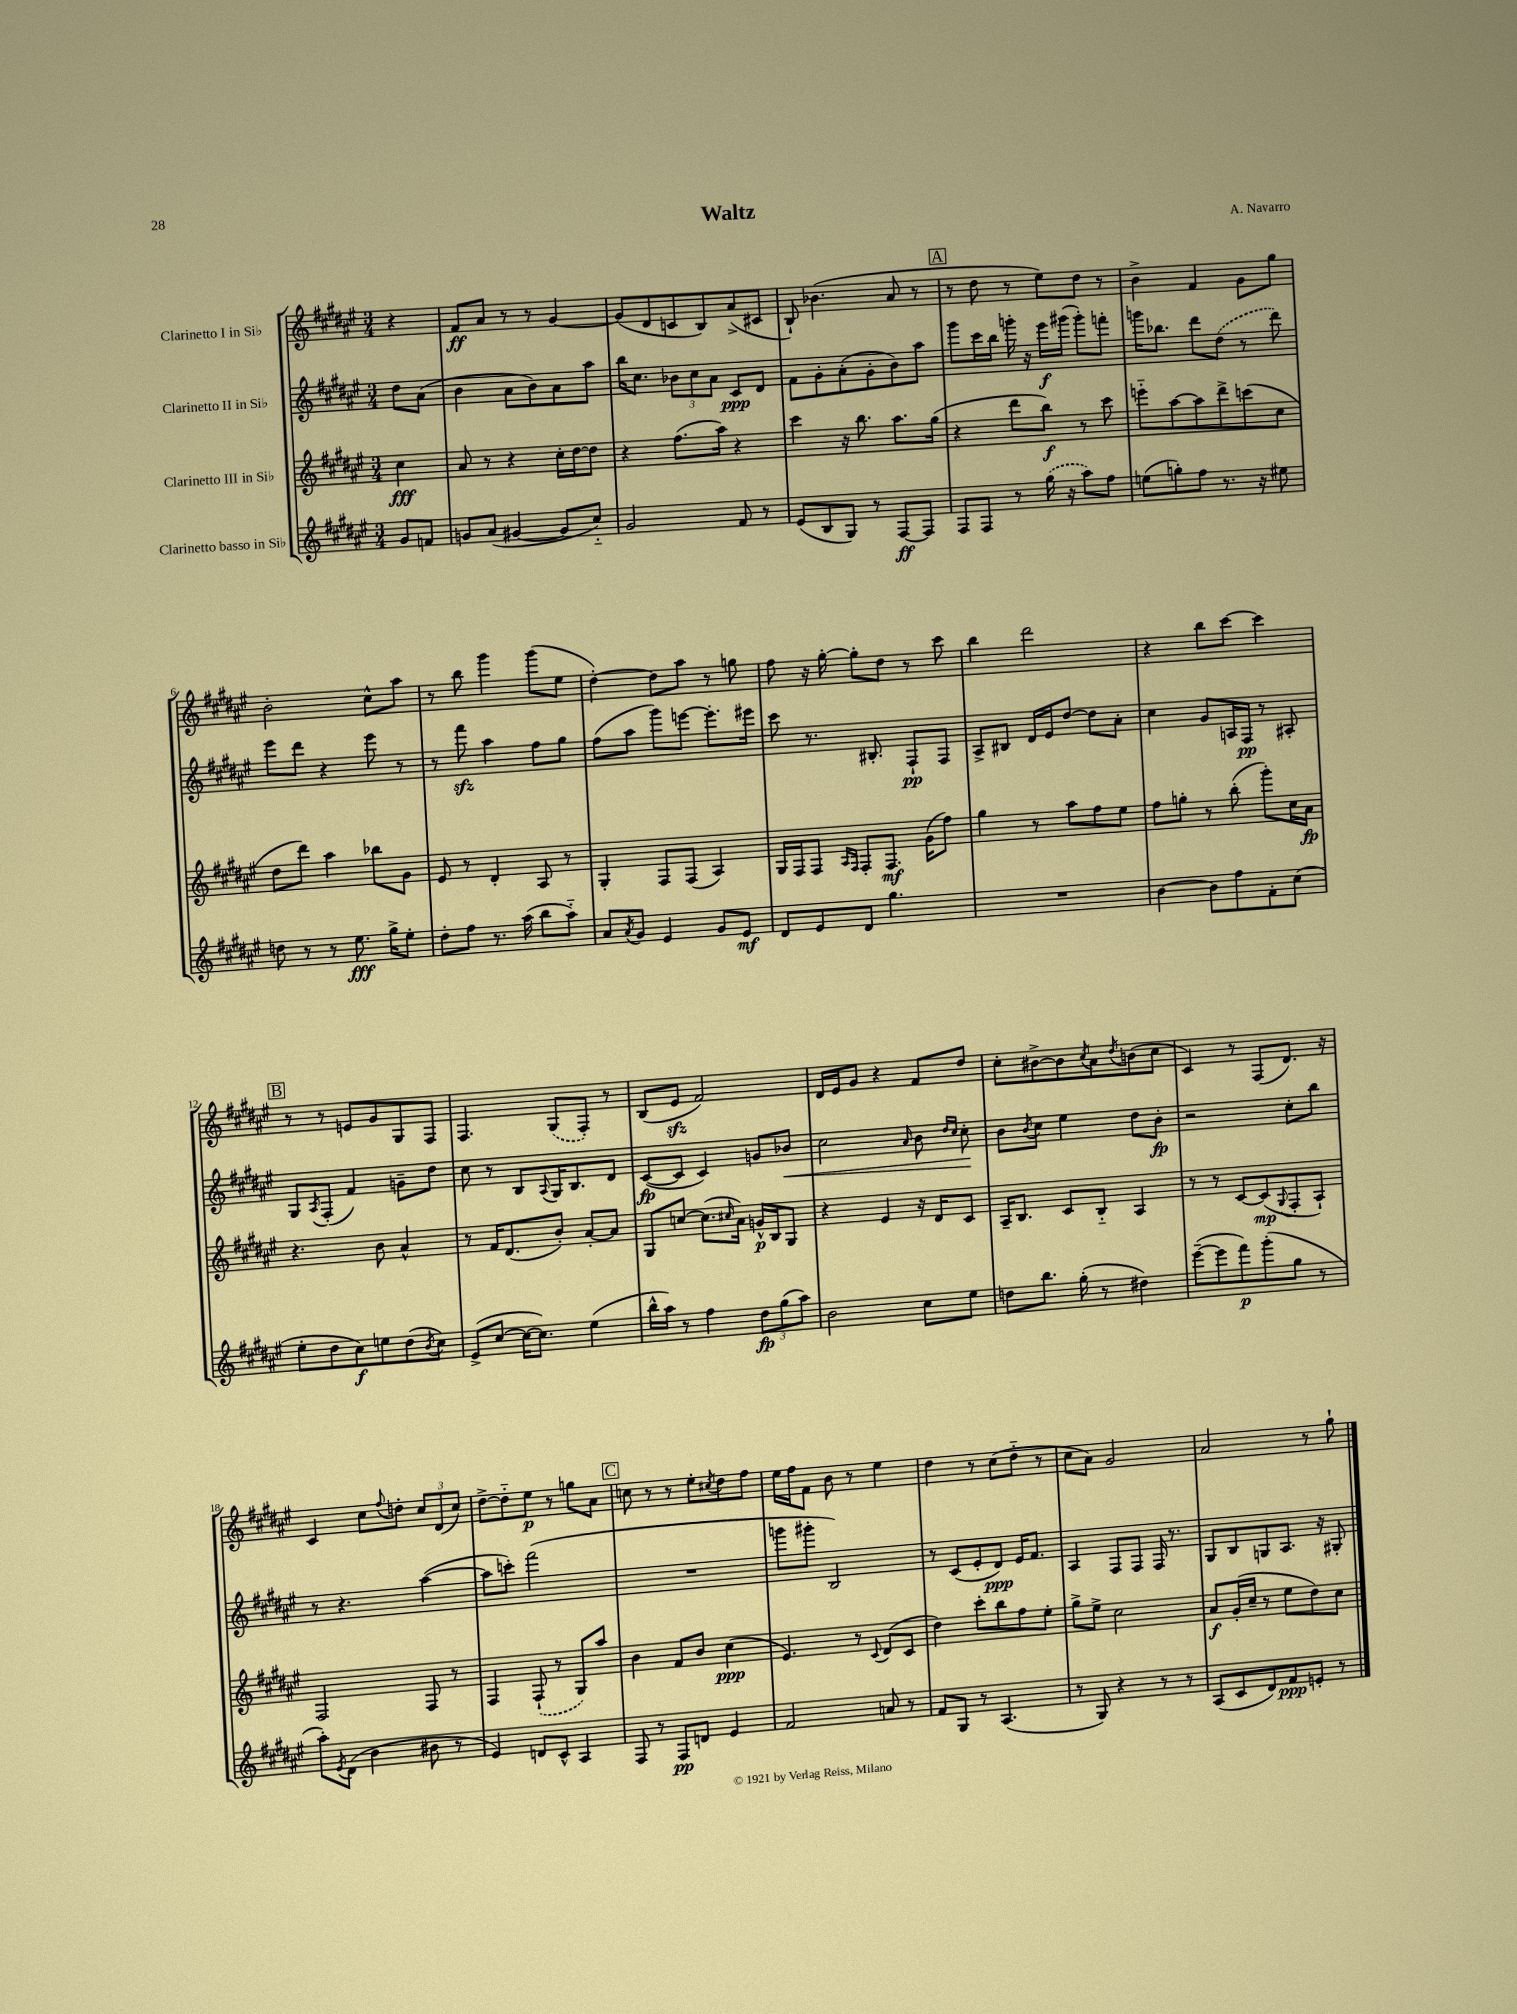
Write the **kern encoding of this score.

**kern	**dynam	**kern	**dynam	**kern	**dynam	**kern	**dynam
*part4	*part4	*part3	*part3	*part2	*part2	*part1	*part1
*staff4	*staff4	*staff3	*staff3	*staff2	*staff2	*staff1	*staff1
*I"Clarinetto basso in Si♭	*	*I"Clarinetto III in Si♭	*	*I"Clarinetto II in Si♭	*	*I"Clarinetto I in Si♭	*
*clefG2	*	*clefG2	*	*clefG2	*	*clefG2	*
*k[f#c#g#d#a#e#]	*	*k[f#c#g#d#a#e#]	*	*k[f#c#g#d#a#e#]	*	*k[f#c#g#d#a#e#]	*
*M3/4	*	*M3/4	*	*M3/4	*	*M3/4	*
=	=	=	=	=	=	=	=
8g#/L	.	4cc#\	fff	8dd#\L	.	4r	.
8fn/J	.	.	.	(8a#\J	.	.	.
=1	=1	=1	=1	=1	=1	=1	=1
8gn/L	.	8a#/	.	4b\	.	8f#/L	ff
(8a#/J	.	8r	.	.	.	8a#/J	.
[4g#X/	.	4r	.	8a#\L	.	8r	.
.	.	.	.	8b\)	.	8r	.
8g#/L]	.	16cc#'\LL	.	8a#\	.	[4g#/	.
.	.	[16dd#\J	.	.	.	.	.
8cc#/J)	.	8dd#\J]	.	8aa#\J	.	.	.
=2	=2	=2	=2	=2	=2	=2	=2
2g#/	.	4r	.	16bb\KL	.	(8g#/L]	.
.	.	.	.	8.cc#\J	.	.	.
.	.	.	.	.	.	8d#/	.
.	.	(8.ff#\L	.	12b-X\L	.	8cn/	.
.	.	.	.	12cc#\	.	.	.
.	.	.	.	.	.	8B/)	.
.	.	.	.	12a#\J	.	.	.
.	.	16aa#\Jk)	.	.	.	.	.
8f#/	.	4r	.	8c#/L	ppp	(8a#^/	.
8r	.	.	.	8d#/J	.	8c#X/J	.
=3	=3	=3	=3	=3	=3	=3	=3
(8e#/L	.	4ccc#\	.	8f#\L	.	8B`/)	.
8B/	.	.	.	8g#'\	.	(4.b-X\	.
8G#/J)	.	16r	.	(8a#'\	.	.	.
.	.	8.bb\	.	.	.	.	.
8r	.	.	.	8g#'\	.	.	.
[8F#/L	ff	8.aa#\L	.	8b\)	.	8a#/	.
8F#/J]	.	.	.	8aa#\J	.	8r	.
.	.	(16gg#\Jk	.	.	.	.	.
!!LO:REH:place=s1:t=A
=4	=4	=4	=4	=4	=4	=4	=4
8F#/L	.	4r	.	8ggg#\L	.	8r	.
8F#/J	.	.	.	16ccc#\L	.	8dd#\	.
.	.	.	.	16bb\JJ	.	.	.
8r	.	8ddd#\L	.	16gggn'\	.	8r	.
.	.	.	.	16r	.	.	.
(16gg#\	.	8bb\J)	f	16eee#\LL	f	8ee#\L)	.
16r	.	.	.	(16ggg#X\JJ	.	.	.
8aa#\L)	.	8r	.	8ggg#'\L)	.	8dd#\J	.
8ff#\J	.	8ccc#\	.	8fffn'\J	.	8r	.
=5	=5	=5	=5	=5	=5	=5	=5
(8een\L	.	8eeen\L	.	16gggn\KL	.	4b^\	.
.	.	.	.	8.bb-X\J	.	.	.
8ggn'\)	.	[8aa#\	.	.	.	.	.
8ff#\J	.	8aa#\]	.	8ddd#\L	.	4f#/	.
8.r	.	8ddd#^\	.	(8dd#\J	.	.	.
.	.	(8cccn\	.	8r	.	8g#\L	.
16r	.	.	.	.	.	.	.
8ee#X\	.	8cc#\J	.	8ddd#\)	.	8gg#\J	.
!!LO:LB:g=z
=6	=6	=6	=6	=6	=6	=6	=6
8ddn\	.	8dd#\L	.	8eee#\L	.	2b'\	.
8r	.	8ddd#\J)	.	8ddd#\J	.	.	.
8r	.	4aa#\	.	4r	.	.	.
8.ee#\	fff	.	.	.	.	.	.
.	.	8bb-X\L	.	8eee#\	.	8cc#^^\L	.
16gg#^\KL	.	.	.	.	.	.	.
8ee#'\J	.	8g#\J	.	8r	.	8aa#\J	.
=7	=7	=7	=7	=7	=7	=7	=7
8dd#'\L	.	8e#/	.	8r	.	8r	.
8ff#\J	.	8r	.	8fff#zz\	.	8bb\	.
8.r	.	4d#'/	.	4aa#\	.	4ggg#\	.
(16aa#\	.	.	.	.	.	.	.
8bb\L	.	8A#/	.	8ff#\L	.	(8ggg#\L	.
8aa#\J)	.	8r	.	8gg#\J	.	8ee#\J	.
=8	=8	=8	=8	=8	=8	=8	=8
8a#/L	.	4G#'/	.	(8ff#\L	.	[4dd#'\)	.
8qa#/	.	.	.	.	.	.	.
8g#/J	.	.	.	8aa#\J	.	.	.
4e#/	.	8F#/L	.	8ggg#\L)	.	8dd#\L]	.
.	.	(8F#/J	.	[8eeen\J	.	8aa#\J	.
8g#/L	.	4A#/)	.	8.eee'\L]	.	8r	.
8e#/J	mf	.	.	.	.	8ggn\	.
.	.	.	.	16eee#X\Jk	.	.	.
=9	=9	=9	=9	=9	=9	=9	=9
8d#/L	.	16G#/LL	.	8ccc#\	.	8ff#\	.
.	.	16F#/J	.	.	.	.	.
8e#/	.	8F#/J	.	8.r	.	16r	.
.	.	.	.	.	.	[16gg#'\	.
.	.	16qqA#/LL	.	.	.	.	.
.	.	16qqF#/JJ	.	.	.	.	.
8d#/J	.	8F#'/L	.	.	.	8gg#'\L]	.
.	.	.	.	8.B#X'/	.	.	.
4.gg#\	.	8.F#/J	mf	.	.	8dd#\J	.
.	.	.	.	8F#`/L	pp	8r	.
.	.	(16g#\KL	.	.	.	.	.
.	.	8ff#\J)	.	8F#/J	.	8ccc#\	.
=10	=10	=10	=10	=10	=10	=10	=10
2.r	.	4gg#\	.	8A#^/L	.	4bb\	.
.	.	.	.	8B#X/J	.	.	.
.	.	8r	.	16d#/LL	.	2ddd#\	.
.	.	.	.	16e#/J	.	.	.
.	.	8aa#\L	.	[8dd#/J	.	.	.
.	.	8ff#\	.	8dd#\L]	.	.	.
.	.	8ee#\J	.	8a#'\J	.	.	.
=11	=11	=11	=11	=11	=11	=11	=11
[4b\	.	8ff#\L	.	4cc#\	.	4r	.
.	.	8ggn'\J	.	.	.	.	.
8b\L]	.	8r	.	8g#/L	.	8bb\L	.
8ff#\	.	(8bb'\	.	16An/L	.	[8ccc#\J	.
.	.	.	.	16F#/JJ	pp	.	.
8f#'\	.	8ggg#'\L)	.	8r	.	4ccc#\]	.
(8cc#\J	.	16cc#\L	.	8A#X'/	.	.	.
.	.	16a#\JJ	fp	.	.	.	.
!!LO:LB:g=z
!!LO:REH:place=s1:t=B
=12	=12	=12	=12	=12	=12	=12	=12
8ee#'\L	.	4.r	.	8G#/L	.	8r	.
.	.	.	.	8qA#/	.	.	.
8dd#\	.	.	.	(8F#'/J	.	8r	.
8cc#\)	f	.	.	4f#/)	.	8en/L	.
8een\	.	8b\	.	.	.	8g#/	.
(8dd#\	.	4a#^^/	.	8gn~\L	.	8G#/	.
8qb/	.	.	.	.	.	.	.
8cc#\J)	.	.	.	8dd#\J	.	8F#/J	.
=13	=13	=13	=13	=13	=13	=13	=13
(8e#^/L	.	8r	.	8cc#\	.	4.F#/	.
[8cc#/J	.	16f#/KL	.	8r	.	.	.
.	.	(8.d#/	.	.	.	.	.
16cc#\KL_	.	.	.	8B/L	.	.	.
8.cc#\J])	.	.	.	.	.	.	.
.	.	.	.	8qqA#/	.	.	.
.	.	8b'/J)	.	16G#/K	.	(8G#/L	.
.	.	.	.	8.B/	.	.	.
(4ee#\	.	[8a#'/L	.	.	.	8F#'/J)	.
.	.	8a#/J]	.	8d#/J	.	8r	.
=14	=14	=14	=14	=14	=14	=14	=14
16bb^^\LL	.	8G#/L	.	([8c#/L	fp	(8B/L	.
16aa#\JJ)	.	.	.	.	.	.	.
8r	.	[8ccn/J	.	8c#/J]	.	8e#zz/J	.
4ff#\	.	(8.cc\L]	.	4c#/)	.	2f#/)	.
.	.	16qqcc#X/	.	.	.	.	.
.	.	16a#\Jk)	.	.	.	.	.
12dd#\L	fp	16gn^^/LL	p	8gn/L	.	.	.
.	.	16B/J	.	.	.	.	.
(12gg#\	.	.	.	.	.	.	.
!	!	!	!	!	!LO:HP:b	!	!
.	.	8G#/J	.	8b-X/J	<	.	.
12aa#\J)	.	.	.	.	.	.	.
=15	=15	=15	=15	=15	=15	=15	=15
2b\	.	4r	.	2cc#\	.	16d#/LL	.
.	.	.	.	.	.	16e#/J	.
.	.	.	.	.	.	8g#/J	.
.	.	4e#/	.	.	.	4r	.
.	.	.	.	16qqa#/	.	.	.
8cc#\L	.	16r	.	8b\	.	8f#/L	.
.	.	16d#/KL	.	.	.	.	.
.	.	.	.	16qqdd#/LL	.	.	.
.	.	.	.	16qqcc#/JJ	.	.	.
8ee#\J	.	8c#/J	.	8cc#'\	.	8dd#/J	.
.	.	.	.	.	[	.	.
=16	=16	=16	=16	=16	=16	=16	=16
8ddn\L	.	16A#~/KL	.	8b\L	.	8cc#'\L	.
.	.	8.B/J	.	.	.	.	.
.	.	.	.	8qb/	.	.	.
8.bb\J	.	.	.	8cc#\J	.	[8b#X^\	.
.	.	8c#/L	.	4ee#\	.	8b#\]	.
(16gg#'\	.	.	.	.	.	.	.
.	.	.	.	.	.	8qcc#/	.
8r	.	8B/J	.	.	.	8a#\	.
.	.	.	.	.	.	8qdd#/	.
4dd#X\)	.	4A#/	.	8dd#\L	.	(8bn\	.
.	.	.	.	8b'\J	fp	8cc#\J	.
=17	=17	=17	=17	=17	=17	=17	=17
([8eee#~\L	.	8r	.	2r	.	4c#/)	.
8eee#\]	.	8r	.	.	.	.	.
8fff#\)	p	[8c#/L	.	.	.	8r	.
(8ggg#'\	.	(8c#/]	mp	.	.	(8F#/L	.
.	.	8qqG#/	.	.	.	.	.
8gg#\J	.	8F#'/	.	8cc#'\L	.	8.d#/J)	.
8r	.	8A#`/J)	.	8bb\J	.	.	.
.	.	.	.	.	.	16r	.
!!LO:LB:g=z
=18	=18	=18	=18	=18	=18	=18	=18
8aa#'\L)	.	2F#/	.	8r	.	4c#/	.
8qe#/	.	.	.	.	.	.	.
(8d#\J	.	.	.	4.r	.	.	.
4b\	.	.	.	.	.	8cc#\L	.
.	.	.	.	.	.	8qqff#/	.
.	.	.	.	.	.	8ddn'\J	.
8b#X\	.	8F#/	.	([4aa#\	.	12cc#/L	.
.	.	.	.	.	.	(12d#/	.
8r	.	8r	.	.	.	.	.
.	.	.	.	.	.	12cc#/J)	.
=19	=19	=19	=19	=19	=19	=19	=19
4e#/)	.	4F#/	.	8aa#\L]	.	[8dd#^\L	.
.	.	.	.	8cccn'\J)	.	8dd#\]	.
8dn/L	.	(8F#`/	.	(2fff#\	.	8ee#\J	p
8c#^^/J	.	8r	.	.	.	8r	.
4A#/	.	8G#/L)	.	.	.	8ggn\L	.
.	.	8aa#/J	.	.	.	8a#\J	.
!!LO:REH:place=s1:t=C
=20	=20	=20	=20	=20	=20	=20	=20
8F#/	.	4b\	.	2.r	.	8ccn\	.
8r	.	.	.	.	.	8r	.
8F#/L	pp	8f#/L	.	.	.	8r	.
8dn/J	.	8b/J	.	.	.	8ee#'\L	.
.	.	.	.	.	.	8qcc#X/	.
4e#/	.	(4cc#\	ppp	.	.	8dd#\	.
.	.	.	.	.	.	8ff#\J	.
=21	=21	=21	=21	=21	=21	=21	=21
2f#/	.	4.e#/)	.	8gggn\L	.	16ee#\LL	.
.	.	.	.	.	.	16ff#\J	.
.	.	.	.	8ggg#X'\J	.	8f#\J	.
.	.	.	.	2B/)	.	8b\	.
.	.	8r	.	.	.	8r	.
.	.	8qqc#/	.	.	.	.	.
8an/	.	(8d#/L	.	.	.	4ee#\	.
8r	.	8c#/J	.	.	.	.	.
=22	=22	=22	=22	=22	=22	=22	=22
8f#/L	.	4dd#\)	.	8r	.	4dd#\	.
8G#/J	.	.	.	(8c#/L	.	.	.
8r	.	8ccc#'\L	.	8e#'/	.	8r	.
(4.A#/	.	8bb\	.	8d#/J)	ppp	(8cc#\L	.
.	.	8ff#\	.	16e#/KL	.	8dd#\J	.
.	.	.	.	8.f#/J	.	.	.
.	.	8ee#'\J	.	.	.	8r	.
=23	=23	=23	=23	=23	=23	=23	=23
8r	.	8gg#^\L	.	4A#/	.	8cc#\L	.
8G#/)	.	8ee#^\J	.	.	.	8a#\J)	.
4r	.	2cc#\	.	8F#/L	.	2g#/	.
.	.	.	.	8F#/J	.	.	.
8r	.	.	.	16F#/	.	.	.
.	.	.	.	8.r	.	.	.
8r	.	.	.	.	.	.	.
=24	=24	=24	=24	=24	=24	=24	=24
(8A#/L	.	8a#/L	f	8G#/L	.	2a#/	.
8c#/	.	(16g#'/L	.	8B/	.	.	.
.	.	16cc#~/JJ	.	.	.	.	.
8d#/)	.	8r	.	8Gn/	.	.	.
8f#/	ppp	8ee#\L	.	8.A#/J	.	.	.
8en'/J	.	8dd#\)	.	.	.	8r	.
.	.	.	.	16r	.	.	.
8r	.	8cc#\J	.	8G#X'/	.	8gg#`\	.
==	==	==	==	==	==	==	==
*-	*-	*-	*-	*-	*-	*-	*-
